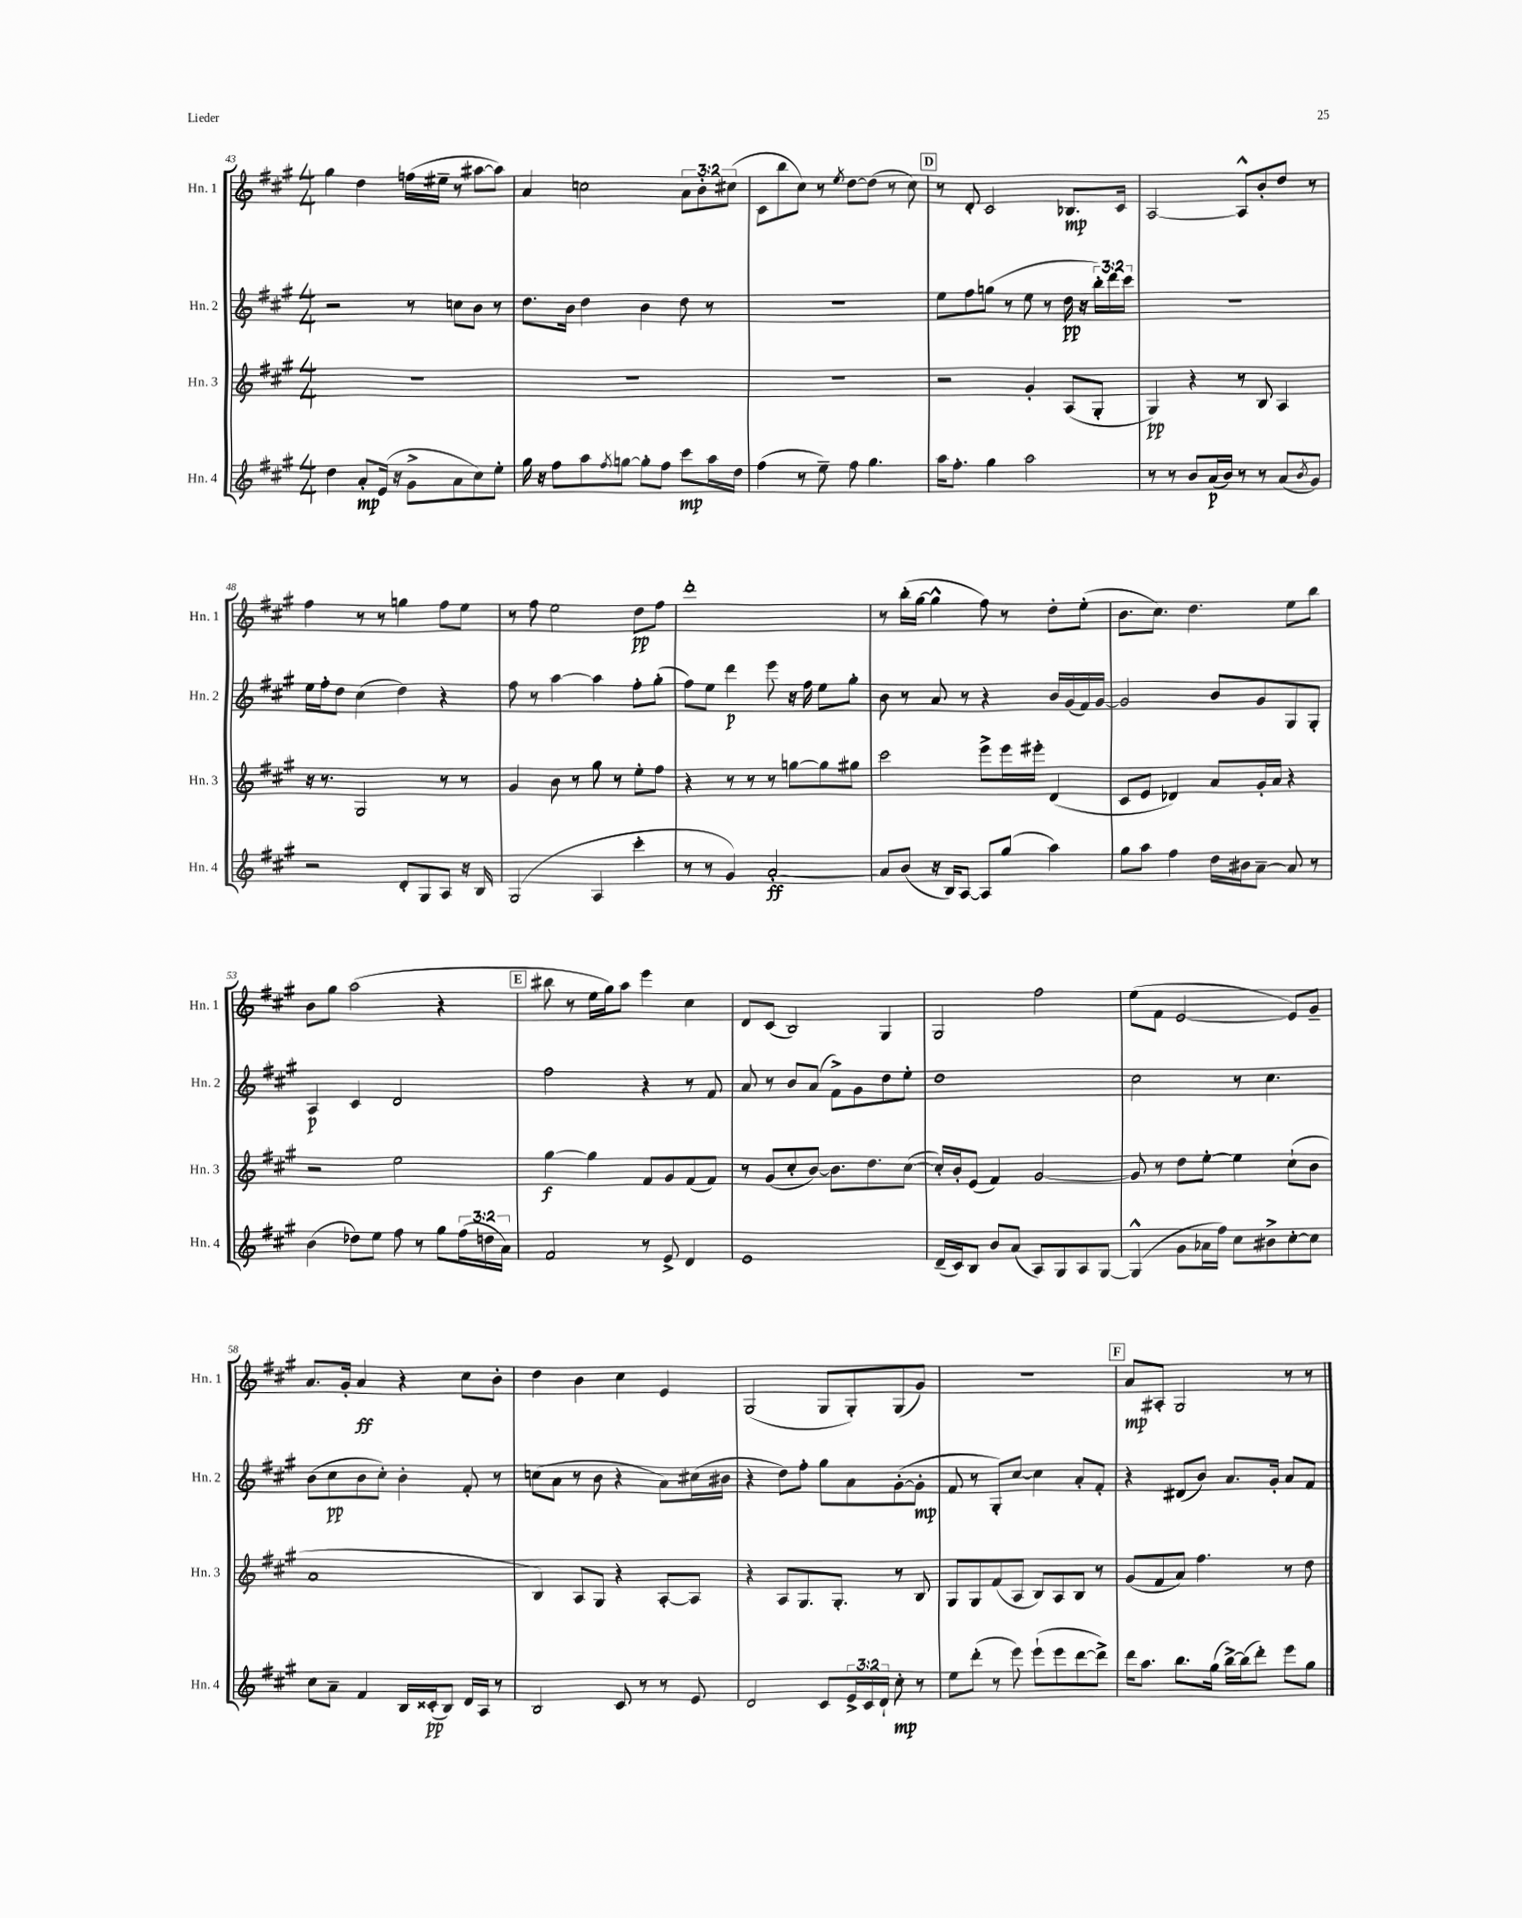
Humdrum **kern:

**kern	**kern	**kern	**kern
*staff4	*staff3	*staff2	*staff1
*clefG2	*clefG2	*clefG2	*clefG2
*k[f#c#g#]	*k[f#c#g#]	*k[f#c#g#]	*k[f#c#g#]
*M4/4	*M4/4	*M4/4	*M4/4
4dd	1r	2r	4gg#
8a'	.	.	4dd
(16e	.	.	.
16r	.	.	.
8g#^	.	8r	(16ff
.	.	.	16ee#~
8a	.	8cc	8r
8cc#)	.	8b	[8aa#
8ee'	.	8r	8aa#])
=	=	=	=
16gg#	1r	8.dd	4a
16r	.	.	.
8ff#	.	.	.
.	.	16b	.
8aa	.	4dd	2cc
8qff#	.	.	.
[8gg	.	.	.
8gg']	.	4b	.
8ff#	.	.	.
8ccc#	.	8dd	12a
.	.	.	12b'
16aa	.	8r	.
.	.	.	(12cc#
16dd	.	.	.
=	=	=	=
(4ff#	1r	1r	8c#
.	.	.	8bb
8r	.	.	8cc#)
8ee~)	.	.	8r
.	.	.	8qee
8ff#	.	.	[8dd
4.gg#	.	.	(8dd]
.	.	.	8r
.	.	.	8cc#)
=	=	=	=
16aa	2r	8ee	8r
8.ff#'	.	.	.
.	.	8ff#	8d'
4gg#	.	(8gg	2c#
.	.	8r	.
2aa	4g#'	8ee	.
.	.	8r	.
.	(8A	16dd	8.B-
.	.	16r	.
.	8G#'	24bb')	.
.	.	24ddd	.
.	.	.	16c#
.	.	24ccc#	.
=	=	=	=
8r	4G#)	1r	[2A
8r	.	.	.
8b	4r	.	.
(16a	.	.	.
16b)	.	.	.
8r	8r	.	8A^^]
8r	8B	.	8b'
(8a	4A	.	8dd
8qb	.	.	.
8g#)	.	.	8r
=	=	=	=
2r	16r	16ee	4ff#
.	8.r	16ff#'	.
.	.	8dd	.
.	2G#	(4cc#	8r
.	.	.	8r
8d'	.	4dd)	4gg
8G#	.	.	.
8A	8r	4r	8ff#
16r	8r	.	8ee
16B	.	.	.
=	=	=	=
(2G#	4g#	8ff#	8r
.	.	8r	8ff#
.	8b	[4aa	2ee
.	8r	.	.
4A	8gg#	4aa]	.
.	8r	.	.
4ccc#'	8ee'	8ff#'	8dd
.	8ff#	(8gg#'	8ff#
=	=	=	=
8r	4r	8ff#)	1ddd'
8r	.	8ee	.
4g#)	8r	4ddd	.
.	8r	.	.
[2a'	8r	8eee	.
.	[8gg	16r	.
.	.	16ff#	.
.	8gg]	8ee	.
.	8gg#	8gg#'	.
=	=	=	=
8a]	2ccc#	8b	8r
(8b	.	8r	(16bb'
.	.	.	[16gg#
16r	.	8a	4gg#^^]
16B)	.	.	.
[8A	.	8r	.
8A]	8eee^	4r	8ff#)
(8gg#	16eee	.	8r
.	16eee#'	.	.
4aa)	(4d	16b	8dd'
.	.	(16g#	.
.	.	16f#)	(8ee'
.	.	[16g#	.
=	=	=	=
8gg#	8c#	2g#]	8.b
8aa	8e	.	.
.	.	.	8.cc#)
4ff#	4d-)	.	.
.	.	.	4.dd
16dd	8a	8b	.
16b#	.	.	.
[8a~	16g#'	8g#	.
.	16a	.	.
8a]	4r	8G#	8ee
8r	.	8G#'	8bb
=	=	=	=
(4b	2r	4A	8b
.	.	.	8gg#
8dd-)	.	4c#	(2aa
8ee	.	.	.
8ff#	2ee	2d	.
8r	.	.	.
8gg#	.	.	4r
(24ff#	.	.	.
24dd	.	.	.
24a)	.	.	.
=	=	=	=
2f#	[4gg#	2ff#	8bb#
.	.	.	8r
.	4gg#]	.	16ee
.	.	.	16gg#)
.	.	.	8aa
8r	8f#	4r	4eee
8e^	8g#	.	.
4d	(8f#	8r	4cc#
.	8f#)	8f#	.
=	=	=	=
1e	8r	8a	8d
.	(8g#	8r	(8c#
.	8cc#'	8b	2B)
.	[8b)	(8a	.
.	8.b]	8f#^)	.
.	.	8g#	.
.	8.dd	.	.
.	.	8dd	4G#
.	([8cc#	8ee'	.
=	=	=	=
(16d~	16cc#'])	1dd	2G#
16c#)	16b'	.	.
8B	(8e	.	.
8b	4f#)	.	.
(8a	.	.	.
8A)	[2g#	.	2ff#
8G#	.	.	.
8A	.	.	.
[8G#	.	.	.
=	=	=	=
(4G#^^]	8g#]	2cc#	(8ee
.	8r	.	8f#
8g#	8dd	.	[2e
16a-	[8ee'	.	.
16ff#)	.	.	.
8cc#	4ee]	8r	.
8b#^	.	4.cc#	.
[8cc#'	(8cc#`	.	8e])
8cc#]	8b	.	8g#~
=	=	=	=
8cc#	1a	(8b	8.a
8a~	.	8cc#	.
.	.	.	16g#'
4f#	.	8b	4a
.	.	8cc#')	.
16B	.	4b'	4r
(16c##'	.	.	.
8B)	.	.	.
16d	.	8f#'	8cc#
16A	.	.	.
8r	.	8r	8b'
=	=	=	=
2B	4B)	(8cc	4dd
.	.	8a	.
.	8A	8r	4b
.	8G#	8b	.
8c#	4r	4r	4cc#
8r	.	.	.
8r	[8A'	8a)	4e
8e	8A]	(16cc#	.
.	.	16b#	.
=	=	=	=
2d	4r	4r	(2G#
.	8A	8dd)	.
.	8.G#	8ff#'	.
8c#	.	8gg#	8G#
.	8.G#'	.	.
24e^	.	8a	8G#')
24c#	.	.	.
24d`	.	.	.
8cc#'	8r	([8g#'	(8G#
8r	8B	8g#']	8g#)
=	=	=	=
8ee	8G#	8f#	1r
(8ddd'	8G#	8r	.
8r	(8f#	8G#')	.
8eee)	8A	[8cc#	.
(8eee`	8B)	4cc#]	.
8eee	8A	.	.
[8ddd	8B	8a'	.
8ddd^])	8r	8f#'	.
=	=	=	=
16ddd	(8g#	4r	8a
8.aa	.	.	.
.	8f#	.	8A#'
8.bb	8a)	(8d#	2G#
.	4.ff#	8b)	.
(16gg#	.	.	.
[16bb^)	.	8.a	.
(16bb]	.	.	.
8ddd')	.	.	.
.	.	16g#'	.
8eee	8r	8a	8r
8gg#	8dd	8f#	8r
==	==	==	==
*-	*-	*-	*-
